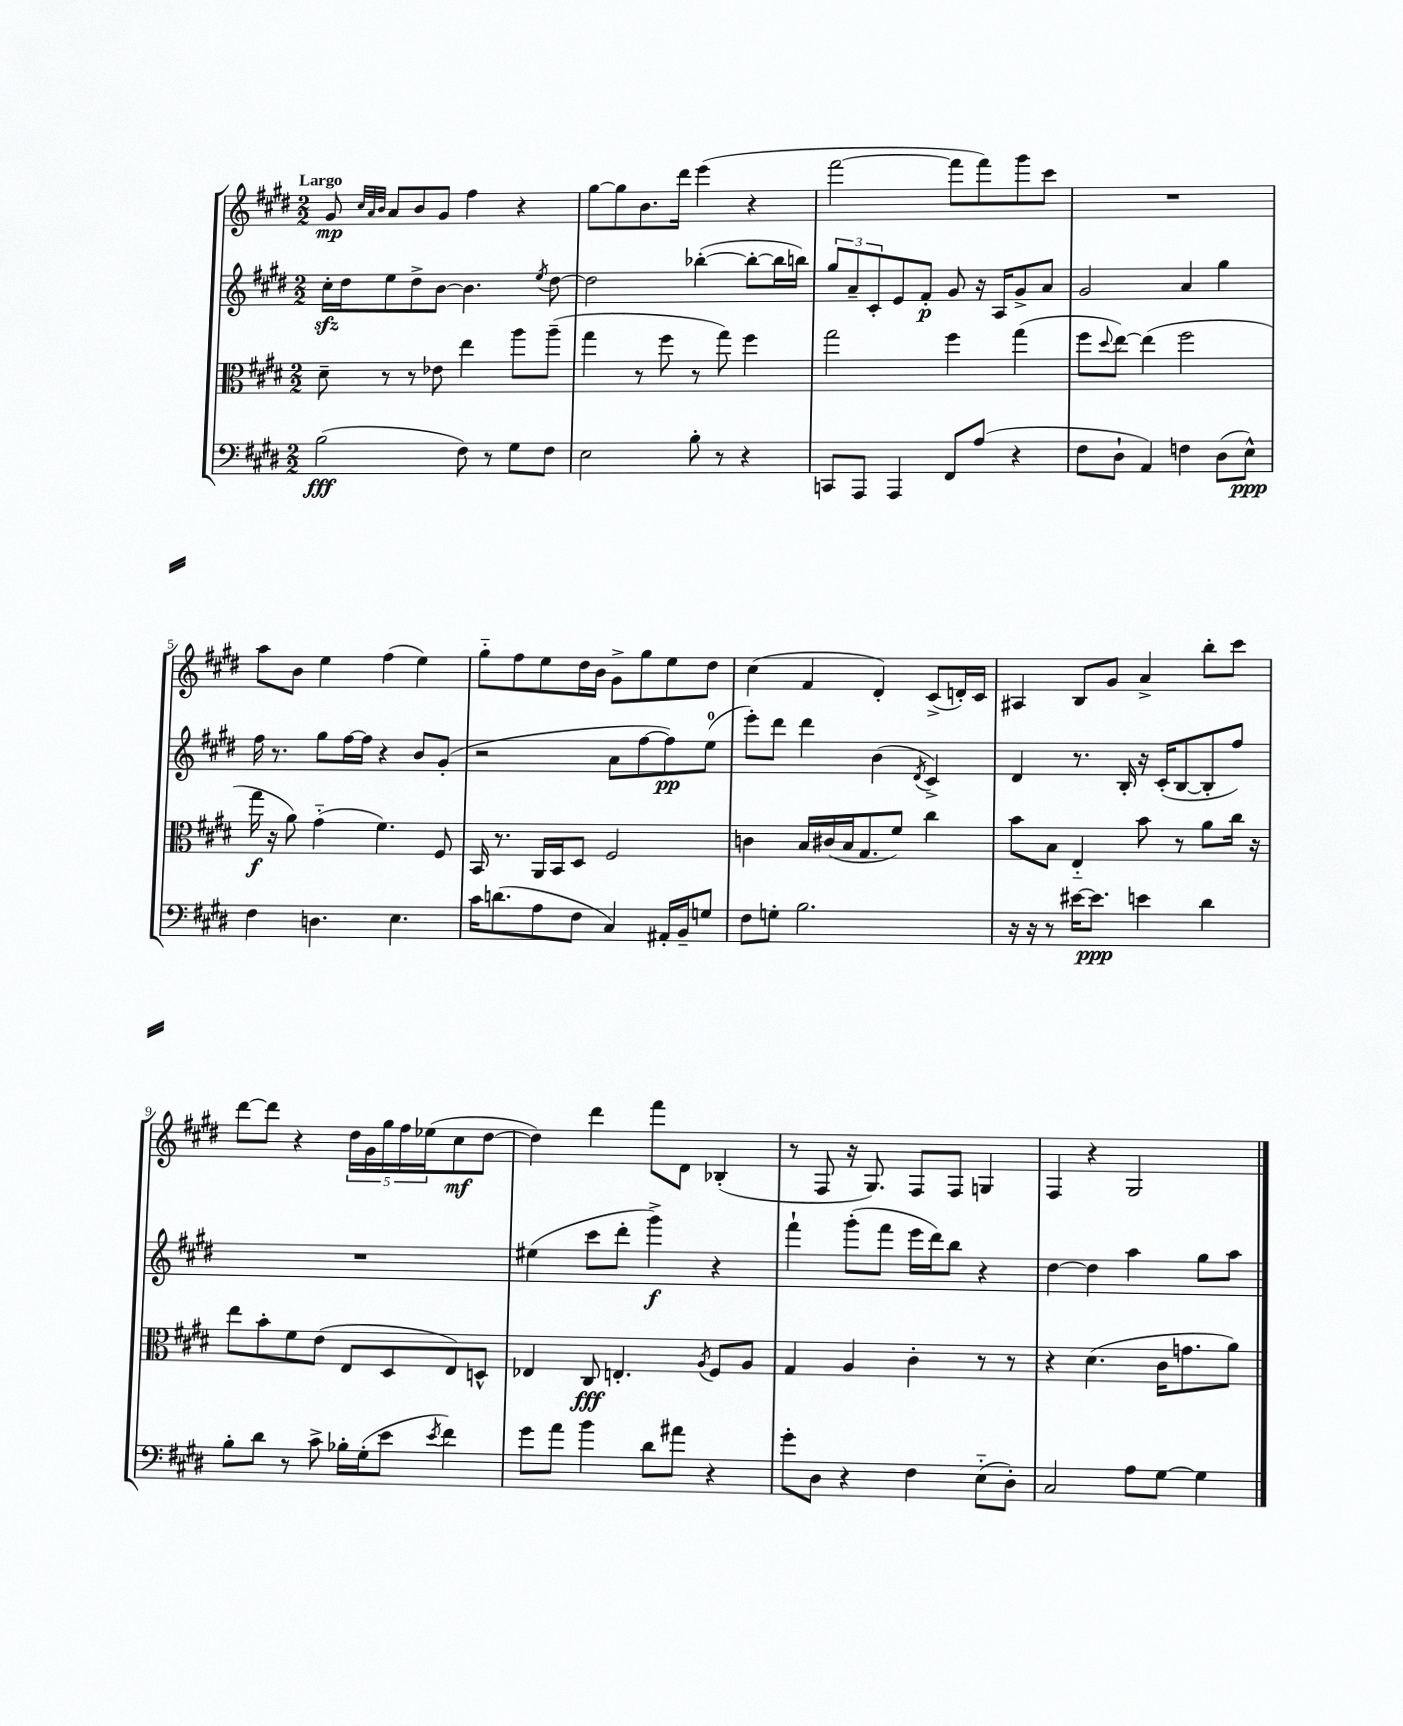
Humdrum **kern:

**kern	**kern	**kern	**kern
*staff4	*staff3	*staff2	*staff1
*clefF4	*clefC3	*clefG2	*clefG2
*k[f#c#g#d#]	*k[f#c#g#d#]	*k[f#c#g#d#]	*k[f#c#g#d#]
*M2/2	*M2/2	*M2/2	*M2/2
(2B\	8d#~\	16cc#'\LL	8g#/
.	.	16dd#\J	.
.	.	.	32qqcc#/LLL
.	.	.	32qqa/
.	.	.	32qqb/JJJ
.	8r	8ee\	8a/L
.	8r	8dd#^\	8b/
.	8e-\	[8b\J	8g#/J
8F#\)	4ee\	4.b\]	4ff#\
8r	.	.	.
8G#\L	8aa\L	.	4r
.	.	8qee/	.
8F#\J	(8aa~\J	[8dd#\	.
=	=	=	=
2E\	4gg#\	2dd#\]	[8gg#\L
.	.	.	8gg#\]
.	8r	.	8.b\
.	8ff#\	.	.
.	.	.	16ddd#\Jk
8B'\	8r	([4bb-'\	(4eee\
8r	8gg#\)	.	.
4r	4ff#\	8bb-'\_L	4r
.	.	16bb-\]L	.
.	.	16bb\JJ)	.
=	=	=	=
8CC/L	2gg#\	12gg#/L	[2fff#\
.	.	12a~/	.
8AAA/J	.	.	.
.	.	12c#'/	.
4AAA/	.	8e/	.
.	.	8f#'/J	.
8FF#/L	4ff#\	8g#/	8fff#\]L
(8A/J	.	16r	8fff#\)
.	.	16A/LK	.
4r	(4gg#\	8g#^/	8ggg#\
.	.	8a/J	8ccc#\J
=	=	=	=
8F#\L	8ff#\L	2g#/	1r
.	8qqdd#/	.	.
8D#`\J	[8ee\J)	.	.
4AA/)	(4ee\]	.	.
4F\	2ff#\	4a/	.
(8D#\L	.	4gg#\	.
8E^^\J)	.	.	.
=	=	=	=
4F#\	16gg#\	16ff#\	8aa\L
.	16r	8.r	.
.	8a\)	.	8b\J
4.D\	(4g#'~\	8gg#\L	4ee\
.	.	[16ff#\L	.
.	.	16ff#\]JJ	.
.	4.f#\)	4r	(4ff#\
4.E\	.	.	.
.	.	8b/L	4ee\)
.	8F#/	(8g#'/J	.
=	=	=	=
16c#\LK	16BB/	2r	8gg#'~\L
(8.d\	8.r	.	.
.	.	.	8ff#\
8A\	16AA/LL	.	8ee\
.	16BB/J	.	.
8F#\J	8D#/J	.	16dd#\L
.	.	.	16b\JJ
4C#/)	2F#/	8a\L	8g#^\L
.	.	[8ff#\	8gg#\
16AA#'/LL	.	8ff#\])	8ee\
16BB~/J	.	.	.
8G/J	.	(8ee\J	8dd#\J
=	=	=	=
8F#\L	4c\	8eee'\L)	(4cc#\
8G'\J	.	8ddd#\J	.
2.B\	16B/LL	4ddd#\	4f#/
.	(16c#/	.	.
.	16B/J	.	.
.	8.G#/	.	.
.	.	(4b\	4d#'/)
.	8f#/J)	.	.
.	.	8qd#/	.
.	4cc#\	4c#^/)	(8c#^/L
.	.	.	16d'/L)
.	.	.	16c#/JJ
=	=	=	=
16r	8b\L	4d#/	4A#/
16r	.	.	.
8r	8B\J	.	.
[16e#\LK	4E'~/	8.r	8B/L
8.e#\]J	.	.	.
.	.	.	8g#/J
.	.	16B'/	.
4e\	8b\	16r	4a^/
.	.	(16c#'/LK	.
.	8r	[8B/	.
4d#\	8a\L	8B'/]	8bb'\L
.	16cc#\Jk	8ff#/J)	8ccc#\J
.	16r	.	.
=	=	=	=
8B'\L	8ee\L	1r	[8ddd#\L
8d#\J	8b'\	.	8ddd#\]J
8r	8f#\	.	4r
8c#^\	(8e\J	.	.
16B-'\LL	8E/L	.	20dd#\LL
.	.	.	20g#\
(16G#'\J	.	.	.
.	.	.	20gg#\
8e\J	8D#/	.	.
.	.	.	20ff#\
.	.	.	(20ee-\J
8qe/	.	.	.
4f#\)	8E/)	.	8cc#\
.	8D^^/J	.	[8dd#\J
=	=	=	=
8g#\L	4E-/	(4ee#\	4dd#\])
8a\J	.	.	.
4b\	8C#/	8ccc#\L	4ddd#\
.	4.E'/	8ddd#'\J	.
8d#\L	.	4ggg#^\)	8fff#\L
8a#\J	.	.	8d#\J
.	8qA/	.	.
4r	8F#/L	4r	(4B-'/
.	8A/J	.	.
=	=	=	=
8g#'\L	4G#/	4fff#`\	8r
8D#\J	.	.	8F#/
4r	4A/	(8ggg#'\L	16r
.	.	.	8.G#/)
.	.	8fff#\J	.
4F#\	4c#'\	16eee\LL	8F#/L
.	.	16ddd#\J)	.
.	.	8bb\J	8F#/J
(8E'~\L	8r	4r	4G/
8D#'\J)	8r	.	.
=	=	=	=
2C#/	4r	[4dd#\	4F#/
.	(4.d#\	4dd#\]	4r
8A\L	.	4aa\	2G#/
[8G#\J	16c#\LK	.	.
.	8.g\	.	.
4G#\]	.	8gg#\L	.
.	8a\J)	8aa\J	.
==	==	==	==
*-	*-	*-	*-
